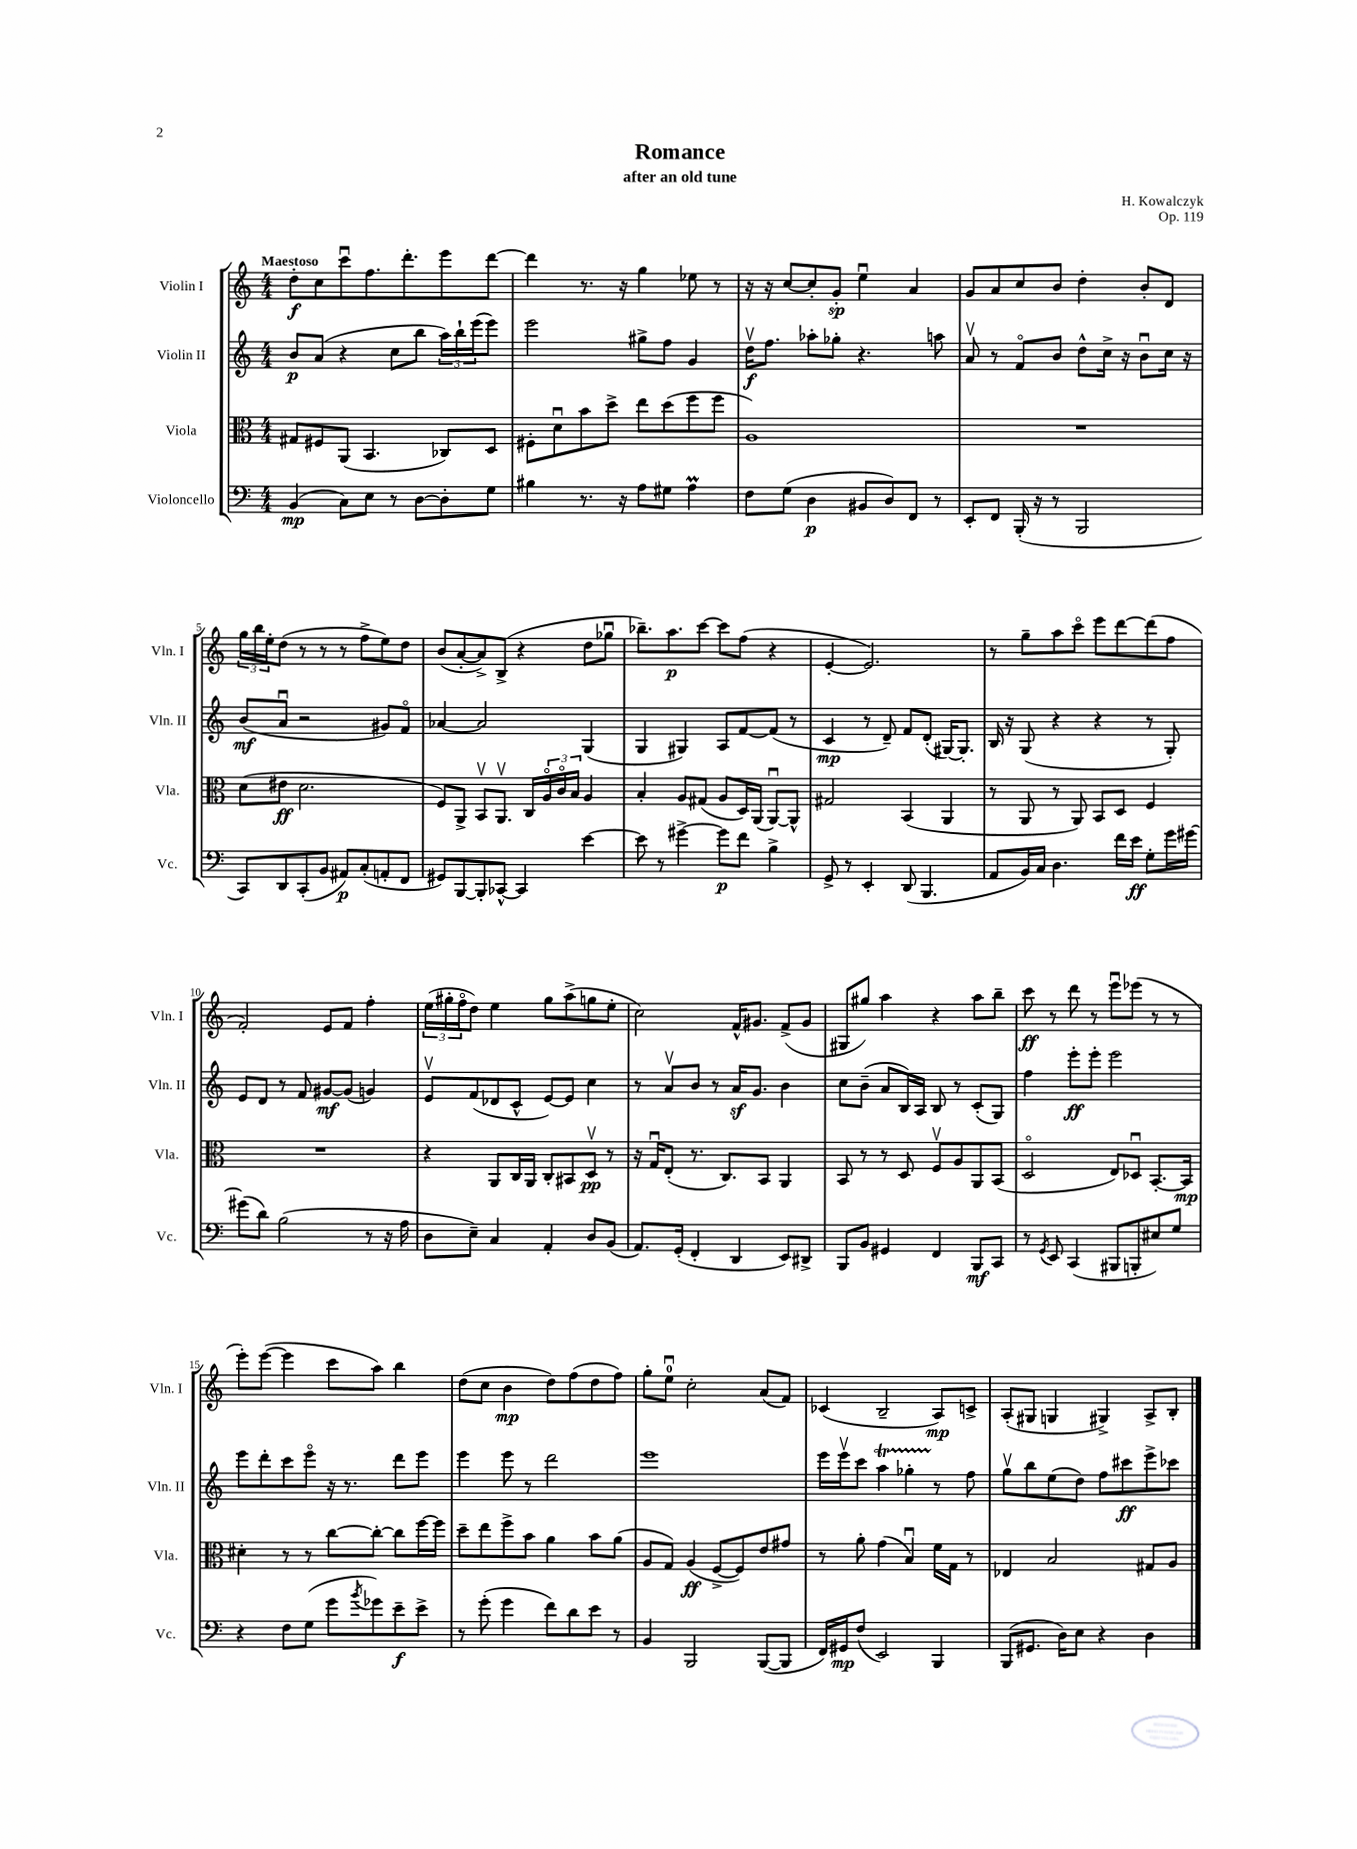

**kern	**kern	**kern	**kern
*staff4	*staff3	*staff2	*staff1
*clefF4	*clefC3	*clefG2	*clefG2
*k[]	*k[]	*k[]	*k[]
*M4/4	*M4/4	*M4/4	*M4/4
(4BB/	8G#/L	8b/L	8dd'\L
.	8F#/	(8a/J	8cc\
8C\L)	(8AA/J	4r	8cccu\
8E\J	4.BB/	.	8.ff\
8r	.	8cc\L	.
.	.	.	8.ddd'\
[8D\L	.	8bb\J	.
8D'\]	8C-/L)	24aa\LL)	8eee\
.	.	24bb`\	.
.	.	(24eee\J	.
8G\J	8D/J	8eee\J)	[8ddd\J
=	=	=	=
4B#\	8F#'\L	2eee\	4ddd\]
.	8du\	.	.
8.r	8b\	.	8.r
.	8dd^\J	.	.
16r	.	.	16r
8A\L	8ee\L	8gg#^\L	4gg\
8G#\J	(8dd\	8ff\J	.
4A\	8ff\	4g/	8ee-\
.	8ff\J	.	8r
=	=	=	=
8F\L	1A)	16ddv\LK	16r
.	.	8.ff\J	16r
(8G\J	.	.	[8cc/L
4D\	.	8aa-'\L	8cc'/]
.	.	8gg-'\J	8g'/J
8BB#/L	.	4.r	4eeu\
8D/)	.	.	.
8FF/J	.	.	4a/
8r	.	8aa\	.
=	=	=	=
8EE'/L	1r	8av/	8g/L
8FF/J	.	8r	8a/
(16BBB'/	.	8fo/L	8cc/
16r	.	.	.
8r	.	8b/J	8b/J
2BBB/	.	8dd^^\L	4dd'\
.	.	16cc^\Jk	.
.	.	16r	.
.	.	8bu\L	8b'/L
.	.	16cc\Jk	8d/J
.	.	16r	.
=	=	=	=
8CC/L)	(8d\L	(8b/L	24gg\LL
.	.	.	24bb\
.	.	.	24ee'\J
8DD/	8e#\J	8au/J	(8dd\J
(8CC'/	2.d\	2r	8r
8BB/J	.	.	8r
8AA#/L)	.	.	8r
(8C'/	.	.	8ff^\L
8AA'/	.	8g#/L)	8ee\)
8FF/J	.	8fo/J	8dd\J
=	=	=	=
8GG#/L)	8F/L)	[4a-/	(8b/L
[8BBB/	8AA^/J	.	[8a'/
8BBB'/]	8BBv/L	2a-/]	8a^/])
[8CC-^^/J	8.AAv/J	.	(8B^/J
4CC-/]	.	.	4r
.	16C/LL	.	.
.	24Ao/	.	.
.	24co/	.	.
.	24B/JJ	.	.
[4e\	4A/	(4G/	8dd\L
.	.	.	8gg-u\J
=	=	=	=
8e\]	4B'/	4G/	8.bb-~\L)
8r	.	.	.
.	.	.	8.aa\
[4g#^\	8A/L	4G#/)	.
.	(8G#/J	.	[8ccc\J
8g#\]L	8A/L	8A/L	8ccc\]L
8f\J	16D/L)	[8f/	(8ff\J
.	(16AA/JJ	.	.
4B^\	[8AAu/L)	(8f/]J	4r
.	8AA^^/]J	8r	.
=	=	=	=
8GG^/	2G#/	4c/	[4e'/
8r	.	.	.
4EE'/	.	8r	2.e/])
.	.	8d~/)	.
(8DD/	(4BB/	8f/L	.
4.BBB/	.	(8d'/J	.
.	4AA/	[16G#/LK)	.
.	.	8.G#'/]J	.
=	=	=	=
8AA/L	8r	16B/	8r
.	.	16r	.
16BB/L)	8AA/	(8G/	8gg~\L
16C/JJ	.	.	.
4.D\	8r	4r	8aa\
.	8AA/)	.	8ccco\J
.	8BB/L	4r	8eee\L
16f\LL	8D/J	.	[8ddd\
16e\JJ	.	.	.
8G'\L	4F/	8r	(8ddd\]
16g\L	.	8G'/)	8ff\J
[16g#\JJ	.	.	.
=	=	=	=
(8g#\]L	1r	8e/L	2f'/)
8d\J)	.	8d/J	.
(2B\	.	8r	.
.	.	8f/	.
.	.	[8g#/L	8e/L
.	.	(8g#/]J	8f/J
8r	.	4g/)	4ff'\
16r	.	.	.
16A\	.	.	.
=	=	=	=
8D\L	4r	8ev/L	(24ee\LL
.	.	.	24gg#'\
.	.	.	24ffo\J
8E~\J)	.	(8f/	8dd\J)
4C/	8AA/L	8d-/	4ee\
.	16C/L	8c^^/J	.
.	16AA/JJ	.	.
4AA'/	8C'/L	[8e/L)	8gg#\L
.	8BB#/	8e/]J	(8aa^\
8D/L	8Dv/J	4cc\	8gg\
(8BB/J	8r	.	8ee'\J
=	=	=	=
8.AA/L)	16r	8r	2cc\)
.	16Gu/LK	.	.
.	(8E'/J	8av/L	.
(16GG'/Jk	.	.	.
4FF'/	8.r	8b/J	.
.	.	8r	.
.	8.C/L)	.	.
4DD/	.	16a/LK	16f^^/LK
.	.	8.g/J	8.g#/J
.	8BB/J	.	.
8EE/L)	4AA/	4b\	(8f^/L
8DD#^/J	.	.	8g#/J
=	=	=	=
8BBB/L	8BB/	8cc\L	8G#/L
8BB/J	8r	(8b~\J	8gg#/J)
4GG#/	8r	8a/L	4aa\
.	8D/	16B/L)	.
.	.	16A/JJ	.
4FF/	8Fv/L	8B/	4r
.	8A/	8r	.
8BBB/L	8AA/	(8c'/L	8aa\L
8CC/J	(8BB/J	8G/J)	8bb~\J
=	=	=	=
8r	2Do/	4ff\	8ccc\
8qGG/	.	.	.
8EE/	.	.	8r
(4CC/	.	8eee'\L	8ddd\
.	.	8eee'\J	8r
8BBB#/L	8E/L)	2eee\	8eeeu\L
8BBB'/	8D-u/J	.	(8eee-\J
8E#/)	[8.BB'/L	.	8r
8G/J	.	.	8r
.	16BB/]Jk	.	.
=	=	=	=
4r	4d#'\	8eee\L	8eee'\L)
.	.	8ddd'\	([8eee\J
8F\L	8r	8ccc\	4eee\]
(8G\J	8r	8eeeo\J	.
8g\L	[8cc\L	16r	8ccc\L
.	.	8.r	.
8qb/	.	.	.
8g-\)	8cc'\_J	.	8aa\J)
8e~\	8cc\]L	8ddd\L	4bb\
8e^\J	[16ff\L	8eee\J	.
.	16ff\]JJ	.	.
=	=	=	=
8r	8dd~\L	4eee\	(8dd\L
(8g'\	8ee\	.	8cc\J
4g\	8ff^\	8eee\	4b\
.	8b\J	8r	.
8f\L)	4a\	2ddd\	8dd\L)
8d\	.	.	(8ff\
8e\J	8b\L	.	8dd\
8r	(8a\J	.	8ff\J)
=	=	=	=
4BB/	8A/L	1eee	8gg'\L
.	8G/J)	.	8eeu\J
2BBB/	(4A/	.	2cc'\
.	[8F^/L	.	.
.	8F/])	.	.
([8BBB/L	8e/	.	(8a/L
8BBB/]J	8g#/J	.	8f/J)
=	=	=	=
16FF/LL)	8r	16eee\LL	(4c-/
16GG#/J	.	16eeev\J	.
(8F/J	8a'\	8ccc\J	.
2EE/)	(4g\	4aa\	2B~/
.	4Bu/)	4gg-'\	.
4BBB/	16f\LL	8r	8A/L)
.	16G\JJ	.	.
.	8r	8ff\	8c^/J
=	=	=	=
(8BBB/L	4E-/	8ggv\L	(8A'/L
8.GG#/J	.	8bb\	8G#/J
.	2B/	(8ee\	4G/
16D\LK)	.	.	.
8E\J	.	8dd\J)	.
4r	.	8ff\L	4G#^/)
.	.	8ccc#\	.
4D\	8G#/L	8eee^\	8A^/L
.	8A/J	8ccc-\J	8B'/J
==	==	==	==
*-	*-	*-	*-
